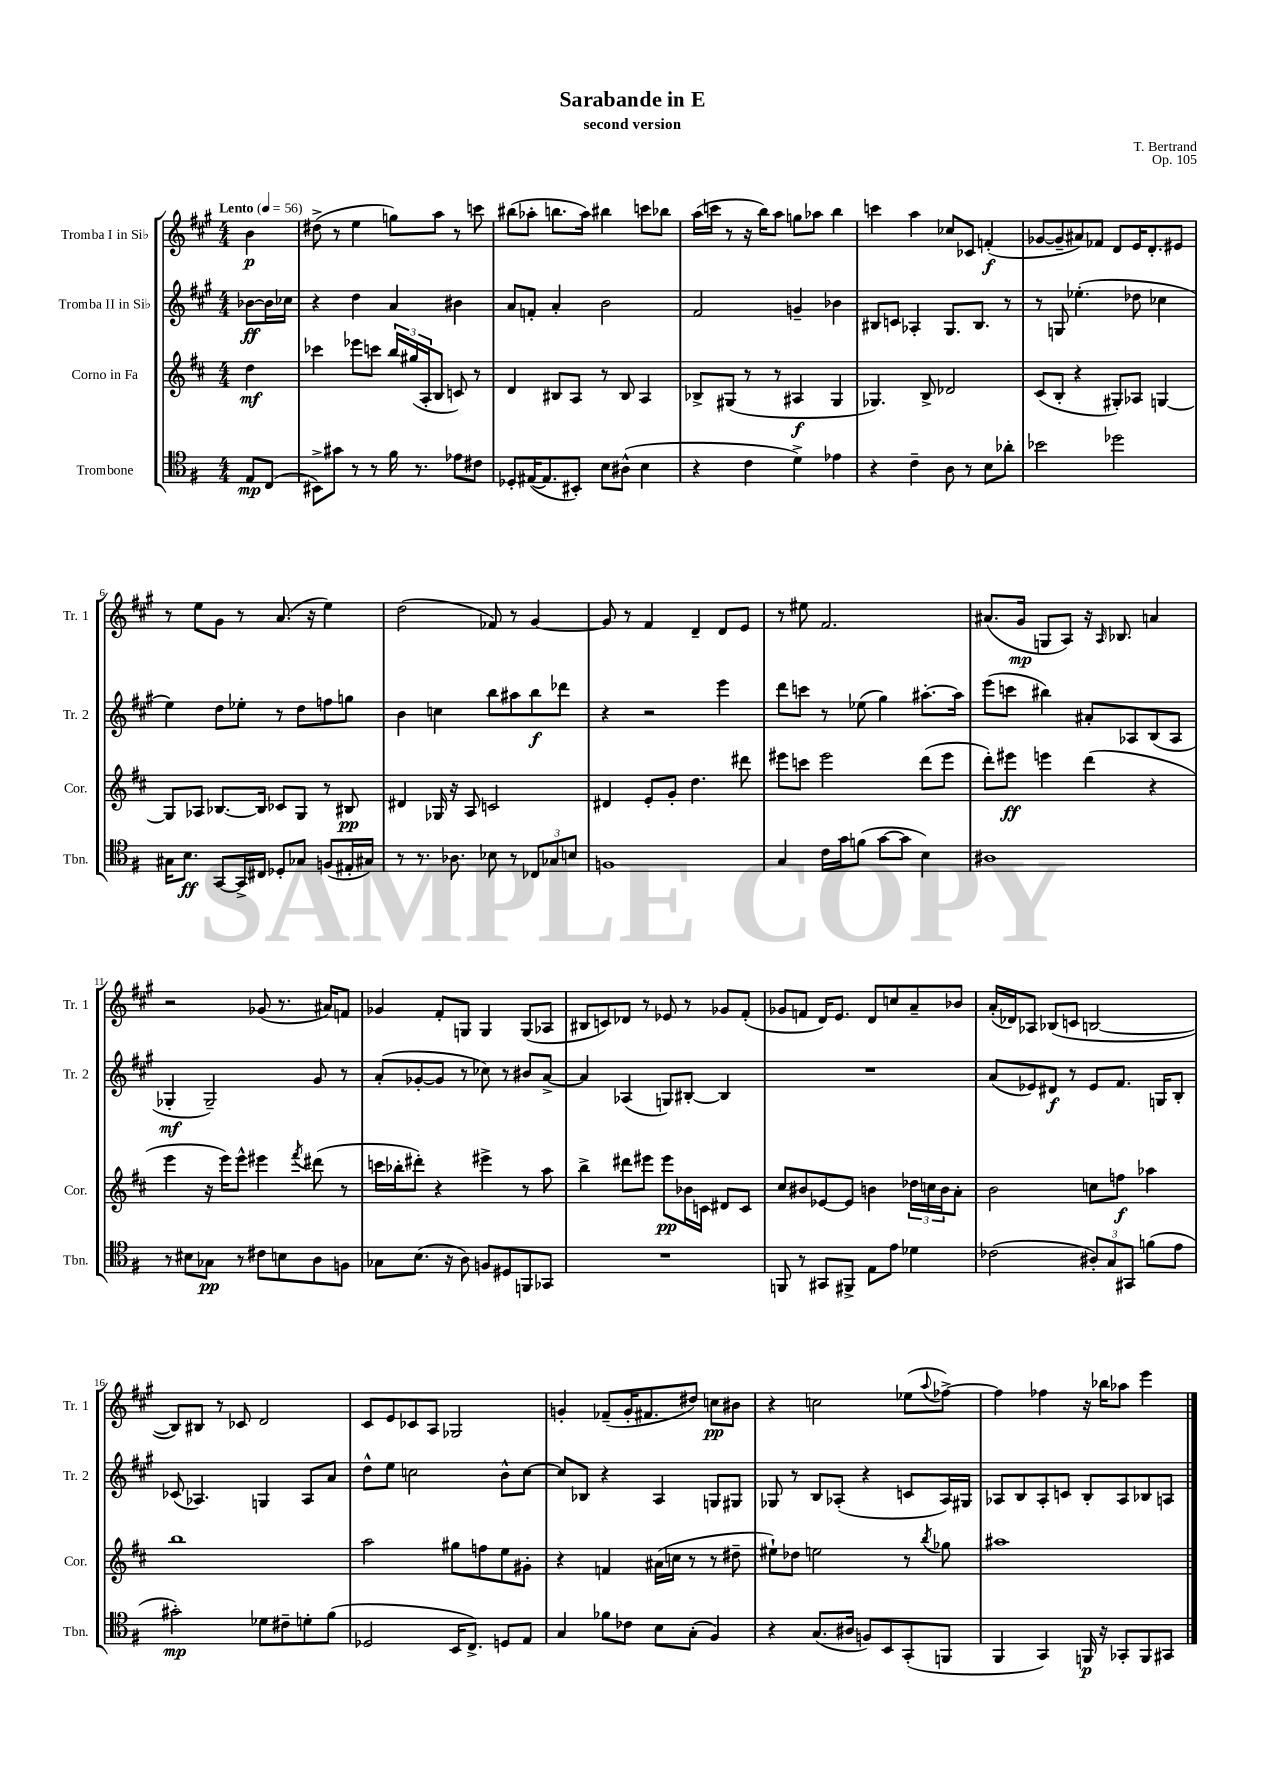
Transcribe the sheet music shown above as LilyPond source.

\header { title = "Sarabande in E" composer = "T. Bertrand" subtitle = "second version" opus = "Op. 105" }
<<
\new StaffGroup <<
\new Staff = "s0" \with { instrumentName = "Tromba I in Sib" shortInstrumentName = "Tr. 1" } {
    \clef treble \key a \major \numericTimeSignature \time 4/4 \partial 4 \tempo "Lento" 4 = 56
    b'4\p |
    dis''8->( r8 e''4 g''8) a''8 r8 c'''8 |
    bis''8( aes''8-. b''8. aes''16) bis''4 c'''8 bes''8 |
    a''16( c'''16 r8 r16 b''16) a''8 g''8 aes''8 b''4 |
    c'''4 a''4 ces''8 ces'8 f'4-.\f( |
    ges'8~ ges'8-- ais'8) fes'8 d'8 e'16 d'8.-. eis'8 |
    r8 e''8 gis'8 r8 a'8.( r16 e''4) |
    d''2( fes'8) r8 gis'4~ |
    gis'8 r8 fis'4 d'4-- d'8 e'8 |
    r8 eis''8 fis'2. |
    ais'8.( gis'16\mp g8 a8) r16 \grace { a16 } bes8. a'4 |
    r2 ges'8( r8. ais'16) f'8 |
    ges'4 fis'8-. g8 g4 g8( aes8 |
    bis8 c'8) des'8 r8 ees'8 r8 ges'8 fis'8-.( |
    ges'8 f'8 d'16) e'8. d'8 c''8 a'8-- bes'8 |
    a'16-.( des'16) aes8 bes8( c'8 b2~ |
    b8) bis8 r8 ces'8 d'2 |
    cis'8 e'8 ces'8 a8 ges2 |
    g'4-. fes'8--( g'16-. fis'8. dis''8) c''8\pp bis'8 |
    r4 c''2 ees''8( \appoggiatura { a''8 } fes''8~->) |
    fes''4 fes''4 r16 bes''16 aes''8 e'''4 \bar "|." |
}
\new Staff = "s1" \with { instrumentName = "Tromba II in Sib" shortInstrumentName = "Tr. 2" } {
    \clef treble \key a \major \numericTimeSignature \time 4/4 \partial 4
    bes'8~\ff bes'16 ces''16 |
    r4 d''4 a'4 bis'4 |
    a'8 f'8-. a'4-. b'2 |
    fis'2 g'4-- bes'4 |
    bis8 c'8 aes4-. gis8. bis8. r8 |
    r8 g8 ees''4.-.( des''8 ces''4 |
    e''4) d''8 ees''8-. r8 d''8 f''8 g''8 |
    b'4 c''4 b''8 ais''8 b''8\f des'''8 |
    r4 r2 e'''4 |
    d'''8 c'''8 r8 ees''8( gis''4) ais''8.~-. ais''16 |
    e'''8( c'''8 bis''4) ais'8-. aes8 b8( aes8 |
    ges4-.\mf ges2--) gis'8 r8 |
    a'8-.( ges'8~-. ges'8 r8 ces''8) r8 bis'8 a'8~-> |
    a'4 aes4( g8) bis8~-. bis4 |
    R1 |
    a'8( ees'8) dis'8\f r8 ees'8 fis'8. g16 b8-. |
    ces'8( aes4.) g4 aes8 a'8 |
    d''8-^ e''8 c''2 b'8-^ c''8~ |
    c''8 bes8 r4 a4 g8 gis8 |
    ges8 r8 b8 aes8-.( r4 c'8 aes16) gis16 |
    aes8 b8 aes8-. c'8 b8-. aes8 bes8 a8 \bar "|." |
}
\new Staff = "s2" \with { instrumentName = "Corno in Fa" shortInstrumentName = "Cor." } {
    \clef treble \key d \major \numericTimeSignature \time 4/4 \partial 4
    d''4\mf |
    ces'''4 ees'''8 c'''8 \tuplet 3/2 { b''16 gis''16( a16-. } b8 c'8) r8 |
    d'4 bis8 a8 r8 bis8 a4 |
    bes8-> gis8( r8 r8 ais4\f gis4 |
    ges4.) b8-> des'2 |
    cis'8( b8-. r4 gis8-.) aes8 g4~ |
    g8 aes8 bes8.~ bes16 ces'8 g8 r8 bis8\pp |
    dis'4 ges16 r16 a8 c'2 |
    dis'4 e'8-. g'8-. d''4. dis'''8 |
    eis'''8 c'''8 eis'''2 d'''8( eis'''8 |
    d'''8-.) eis'''8\ff e'''4 d'''4( r4 |
    e'''4 r16 e'''16) e'''8-^ eis'''4 \acciaccatura { fis'''8 } dis'''8( r8 |
    c'''16 bes''16-. dis'''8-.) r4 eis'''4-> r8 a''8 |
    b''4-> dis'''8 eis'''8 eis'''8\pp bes'16 c'16 dis'8 c'8 |
    cis''8 bis'8 ees'8~ ees'8 b'4 \tuplet 3/2 { des''16 c''16 b'16 } a'8-. |
    b'2 c''8 f''8\f aes''4 |
    b''1 |
    a''2 gis''8 f''8 e''8 gis'8-. |
    r4 f'4 ais'16( c''16 r8 r8 dis''8-- |
    eis''8-!) des''8 e''2 r8 \acciaccatura { b''8 } ges''8 |
    ais''1 \bar "|." |
}
\new Staff = "s3" \with { instrumentName = "Trombone" shortInstrumentName = "Tbn." } {
    \clef tenor \key g \major \numericTimeSignature \time 4/4 \partial 4
    e8\mp c8( |
    bis,8->) gis'8 r8 r8 fis'16 r8. ees'8 cis'8 |
    des8-. eis16~( eis8. bis,8-.) b8 ais8-^( b4 |
    r4 c'4 d'4->) ees'4 |
    r4 c'4-- a8 r8 b8 aes'8-. |
    bes'2 des''2 |
    gis16 b8.\ff g,8~ g,16-> cis16 des8-. ges8 f8( eis16-. gis16) |
    r8 r8. aes8. bes8 r8 \tuplet 3/2 { ces8 ges8 b8 } |
    f1 |
    g4 c'16 g'16 f'8( g'8~ g'8 b4) |
    ais1 |
    r8 bis8 ges8\pp r8 cis'8 b8 a8 f8 |
    ges8 b8.( r16 a8) f8 dis8 f,8 ges,8 |
    R1 |
    f,8 r8 gis,8 fis,8-> e8 e'8 des'4 |
    ces'2( \tuplet 3/2 { ais8-.) g8 gis,8 } f'8( e'8 |
    gis'2-.\mp) des'8 cis'8-- d'8-. fis'8( |
    des2 b,16 c8.->) d8 e8 |
    g4 fes'8 ces'8 b8 g8-.( fis4) |
    r4 g8.( ais16 f8) b,8 g,8-.( f,8 |
    fis,4 g,4) f,16\p r16 ges,8-. f,8 gis,8 \bar "|." |
}
>>
>>
